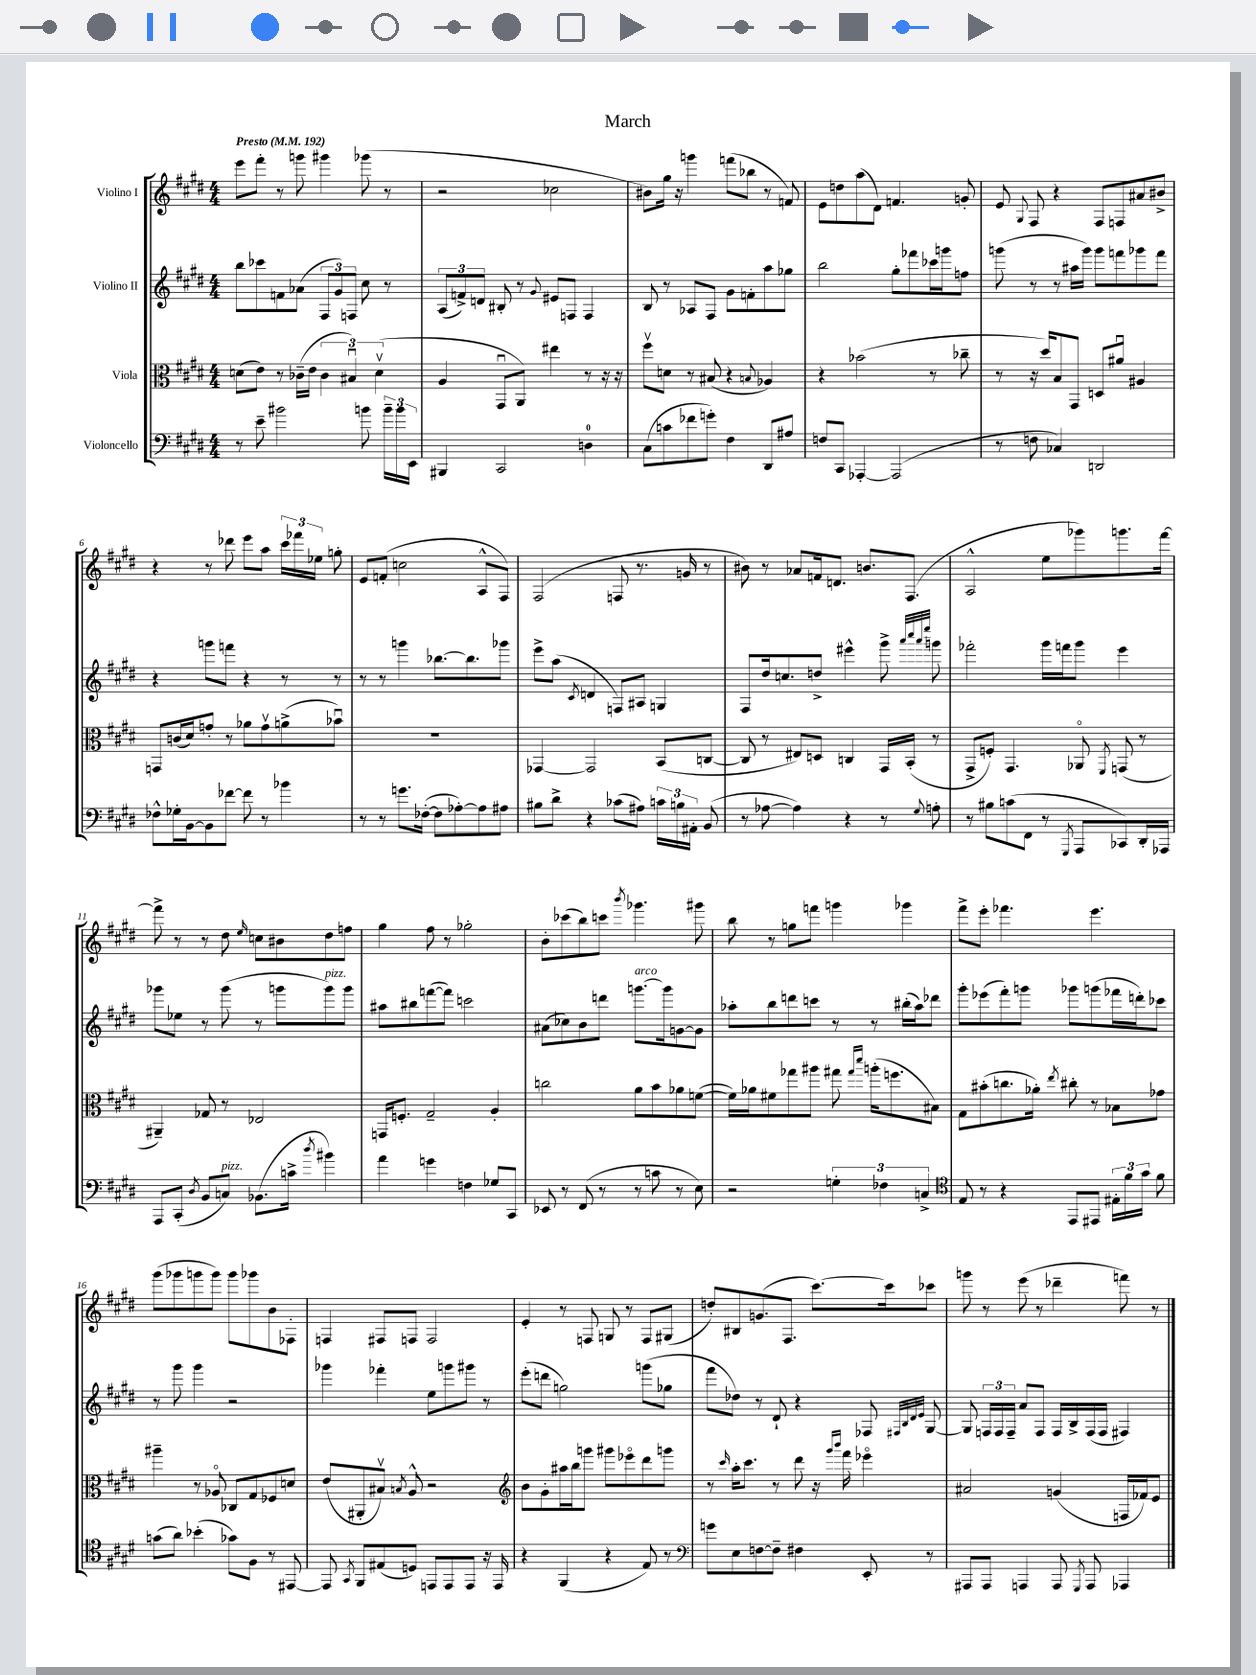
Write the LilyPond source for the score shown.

\header { title = "March" }
<<
\new StaffGroup <<
\new Staff = "s0" \with { instrumentName = "Violino I" } {
    \clef treble \key e \major \numericTimeSignature \time 4/4 \tempo "Presto" 4 = 192
    \autoBeamOff e'''8[ fis'''8]-. r8 g'''8 gis'''4 ges'''8( r8 |
    r2 ces''2 |
    bis'8[) gis''16] r16 g'''4 f'''8[( bes''8] r8 f'8) |
    e'8[ d''8 a''8( dis'8]) f'4. g'8-. |
    e'8 \appoggiatura { gis8 } fis8 r4 fis8[ f8 ais'8 bis'8]-> |
    r4 r8 des'''8 e'''8[ a''8] \tuplet 3/2 { cis'''16[ fes'''16 ees''16] } g''8-. |
    e'8[ f'8]-.( c''2 a8[-^ fis8]) |
    fis2( f8 r8. g'16 r8 |
    bis'8) r8 aes'8[ f'16 d'8.] b'8.[ fis8.]( |
    a2-^ e''8[ ges'''8) g'''8. fis'''16]~ |
    fis'''8-> r8 r8 dis''8 \grace { e''16 } c''8[ bis'8 dis''8 f''8] |
    gis''4 fis''8 r8 ges''2-. |
    b'8[-. ces'''8( b''8) c'''8] \acciaccatura { b'''8 } ges'''4. gis'''8 |
    b''8 r8 g''8[ f'''8] g'''4 ges'''4 |
    fis'''8[-> e'''8]-. fes'''4. e'''4. |
    gis'''8[( ges'''8 g'''8 g'''8]) g'''8[ ges'''8 b'8 fes8]-. |
    f4 fis8[ f8] f2 |
    e'4-. r8 f8 g8 r8 f8[ gis8]( |
    d''8[-.) bis8 g'8.( fis8.] cis'''8.[~) cis'''16 ces'''8] |
    g'''8 r8 e'''8( r8 des'''4-- f'''8) r8 \bar "|." |
}
\new Staff = "s1" \with { instrumentName = "Violino II" } {
    \clef treble \key e \major \numericTimeSignature \time 4/4
    \autoBeamOff b''8[ ces'''8 f'8 aes'8]( \tuplet 3/2 { fis8[ gis'8) f8] } cis''8 r8 |
    \tuplet 3/2 { a8[( f'8->) d'8] } bis8-. r8 \appoggiatura { gis'8 } eis'8[ f8] f4 |
    b8 r8 aes8[ fis8] gis'8[ f'8-. a''8 ges''8] |
    b''2 gis''8[-. fes'''8 ces'''16 g'''16 f''8] |
    g'''8( r8 r8 ais''16[ g'''16]) g'''8[ f'''8 ges'''8 f'''8] |
    r4 g'''8[ f'''8] r4 r8 r8 |
    r8 r8 g'''4 bes''8.[~ bes''8. ges'''8] |
    e'''8[-> a''8]( \acciaccatura { cis'8 } d'4 f8[) ais8] g4 |
    fis8[ dis''16 c''8. d''8]-> eis'''4-^ gis'''8-> \grace { a'''32[ cis''''32 a'''32 e''''32] } g'''8 |
    fes'''2-. gis'''16[ f'''16 gis'''8] e'''4 |
    ges'''8[ ees''8] r8 ges'''8( r8 g'''8[ g'''8^\markup { \italic "pizz." }) g'''8] |
    ais''8[ bis''8 f'''8~( f'''8]) c'''2 |
    ais'8[( ces''8) b'8 d'''8] g'''8.[~^\markup { \italic "arco" } g'''16 g'8~ g'8] |
    aes''8[-. b''8 d'''8 c'''8] r8 r8 bis''16[-.( aes''16) des'''8] |
    gis'''8[-. ees'''8( fis'''8-.) g'''8] ges'''8[ g'''8( fes'''16 d'''16-.) ces'''8] |
    r8 gis'''8 gis'''4 r2 |
    ges'''4 fes'''4-. e''8[ g'''8 gis'''8] r8 |
    e'''8[-.( d'''8] g''2) g'''8[( ges''8] |
    fis'''8[ des''8]) r8 dis'8-! r4 fes8 \grace { fis32[ b32 dis'32 e'32] } gis8~ |
    gis8 \tuplet 3/2 { f16[ f16 f16]-- } a'8[ f8] f16[ b16-> f16( f16] fis4) \bar "|." |
}
\new Staff = "s2" \with { instrumentName = "Viola" } {
    \clef alto \key e \major \numericTimeSignature \time 4/4
    \autoBeamOff d'8[( e'8]) r8 ces'16[--( e'16] \tuplet 3/2 { ces'4 bis4\downbow) d'4\upbow( } |
    a4 gis,8[\downbow a,8]) eis''4 r8 r16 r16 |
    fis''8[\upbow d'8] r8 bis8( r4 \appoggiatura { b8 } aes4) |
    r4 bes'2( r8 ces''8-- |
    r8 r16 dis''16[) b8 gis,8] d8[ ais'8]\downbow ais4 |
    g,8[ c'16( dis'16) g'8]-. r8 aes'8[ g'8\upbow a'8->( bes'8]\downbow) |
    R1 |
    ges,4~ ges,2 b,8[( c8]~ |
    c8 r8 eis8[) d8] c4 gis,16[ b,16]-.( r8 |
    gis,8[-> f8]-.) gis,4. aes,8\flageolet \acciaccatura { fis,8 } g,8( r8 |
    ais,4--) ges8 r8 ees2 |
    g,16[ f8.]-. gis2-- a4-. |
    c''2 a'8[ b'8 aes'8 f'8]~( |
    f'16[) aes'16 fis'8 ges''8 ais''8] gis''8 \grace { gis''16[ dis'''16] } a''16[-.( f''8. bis8]) |
    gis8[ bis'8-.( c''8. aes'16]-.) \acciaccatura { e''8 } cis''8-. r8 bes8[ ges'8] |
    ais''4-- r8 aes8\flageolet ces8[ gis8 fes8 d'8] |
    e'8[( ais,8-. bis8]\upbow) \acciaccatura { b8 } a8-^ r2 |
    \clef treble b'8[ gis'8-. ais''16 b''16 g'''8] gis'''8[ ees'''8\flageolet dis'''8 g'''8] |
    r8 \grace { cis'''16 } a''16[-. cis'''8.] r8 dis'''8 r16 \grace { gis'''16[ b'''16] } fis'''16 ees'''4\flageolet |
    ais'2 g'4( f16[ fes'16) e'8] \bar "|." |
}
\new Staff = "s3" \with { instrumentName = "Violoncello" } {
    \clef bass \key e \major \numericTimeSignature \time 4/4
    \autoBeamOff r8 e'8-- bis'2 b'8 \tuplet 3/2 { b'16[-- b'16 e,16] } |
    bis,,4 cis,2 d4-0 |
    cis8[( c'8 fes'8 g'8]-.) fis4 dis,8[ ais8] |
    f8[ cis,8] aes,,4~-. aes,,2( |
    r8 f8 ces4) d,2 |
    fes8[-^ ges16-. b,16~ b,8 fes'8]~ fes'8 r8 bes'4 |
    r8 r8 g'8.[ fes16]~-.( fes8[ aes8~-.) aes8 ais8] |
    bis8[ dis'8]-> r4 ces'8[( ais8]) \tuplet 3/2 { c'16[ b16 ais,16]-. } b,8( |
    r8 aes8~ aes4) r4 r8 \appoggiatura { gis8 } a8-. |
    r8 bis8[ c'8( fis,8] r8 \acciaccatura { gis,,8 } a,,8[ ces,8) dis,16-. aes,,16] |
    a,,8[ cis,8]-.( \acciaccatura { dis8 } b,8[ c8]^\markup { \italic "pizz." }) bes,8.[( c'16]-> \acciaccatura { dis''8 } bis'4) |
    a'4 g'4 f4 ges8[ cis,8] |
    ees,8 r8 fis,8( r8 r8 c'8 r8 e8) |
    r2 \tuplet 3/2 { g4-. fes4 c4-> } |
    \clef tenor e8 r8 r4 e,8[ eis,8] \tuplet 3/2 { eis16[-. fis'16 gis'16] } fis'8 |
    g'8[( a'8]) bes'4-.( ges'8[) fis8] r8 eis,8~ |
    eis,8 \acciaccatura { gis,8 } fis,8[ eis8( d8]) e,8[ e,8 e,8] r16 e,16 |
    r4 fis,4( r4 e8) r8 |
    \clef bass g'8[ e8 f8~ f8]-- fis4 e,8-. r8 |
    ais,,8[ ais,,8] a,,4 a,,8 \acciaccatura { gis,,8 } a,,8 aes,,4 \bar "|." |
}
>>
>>
